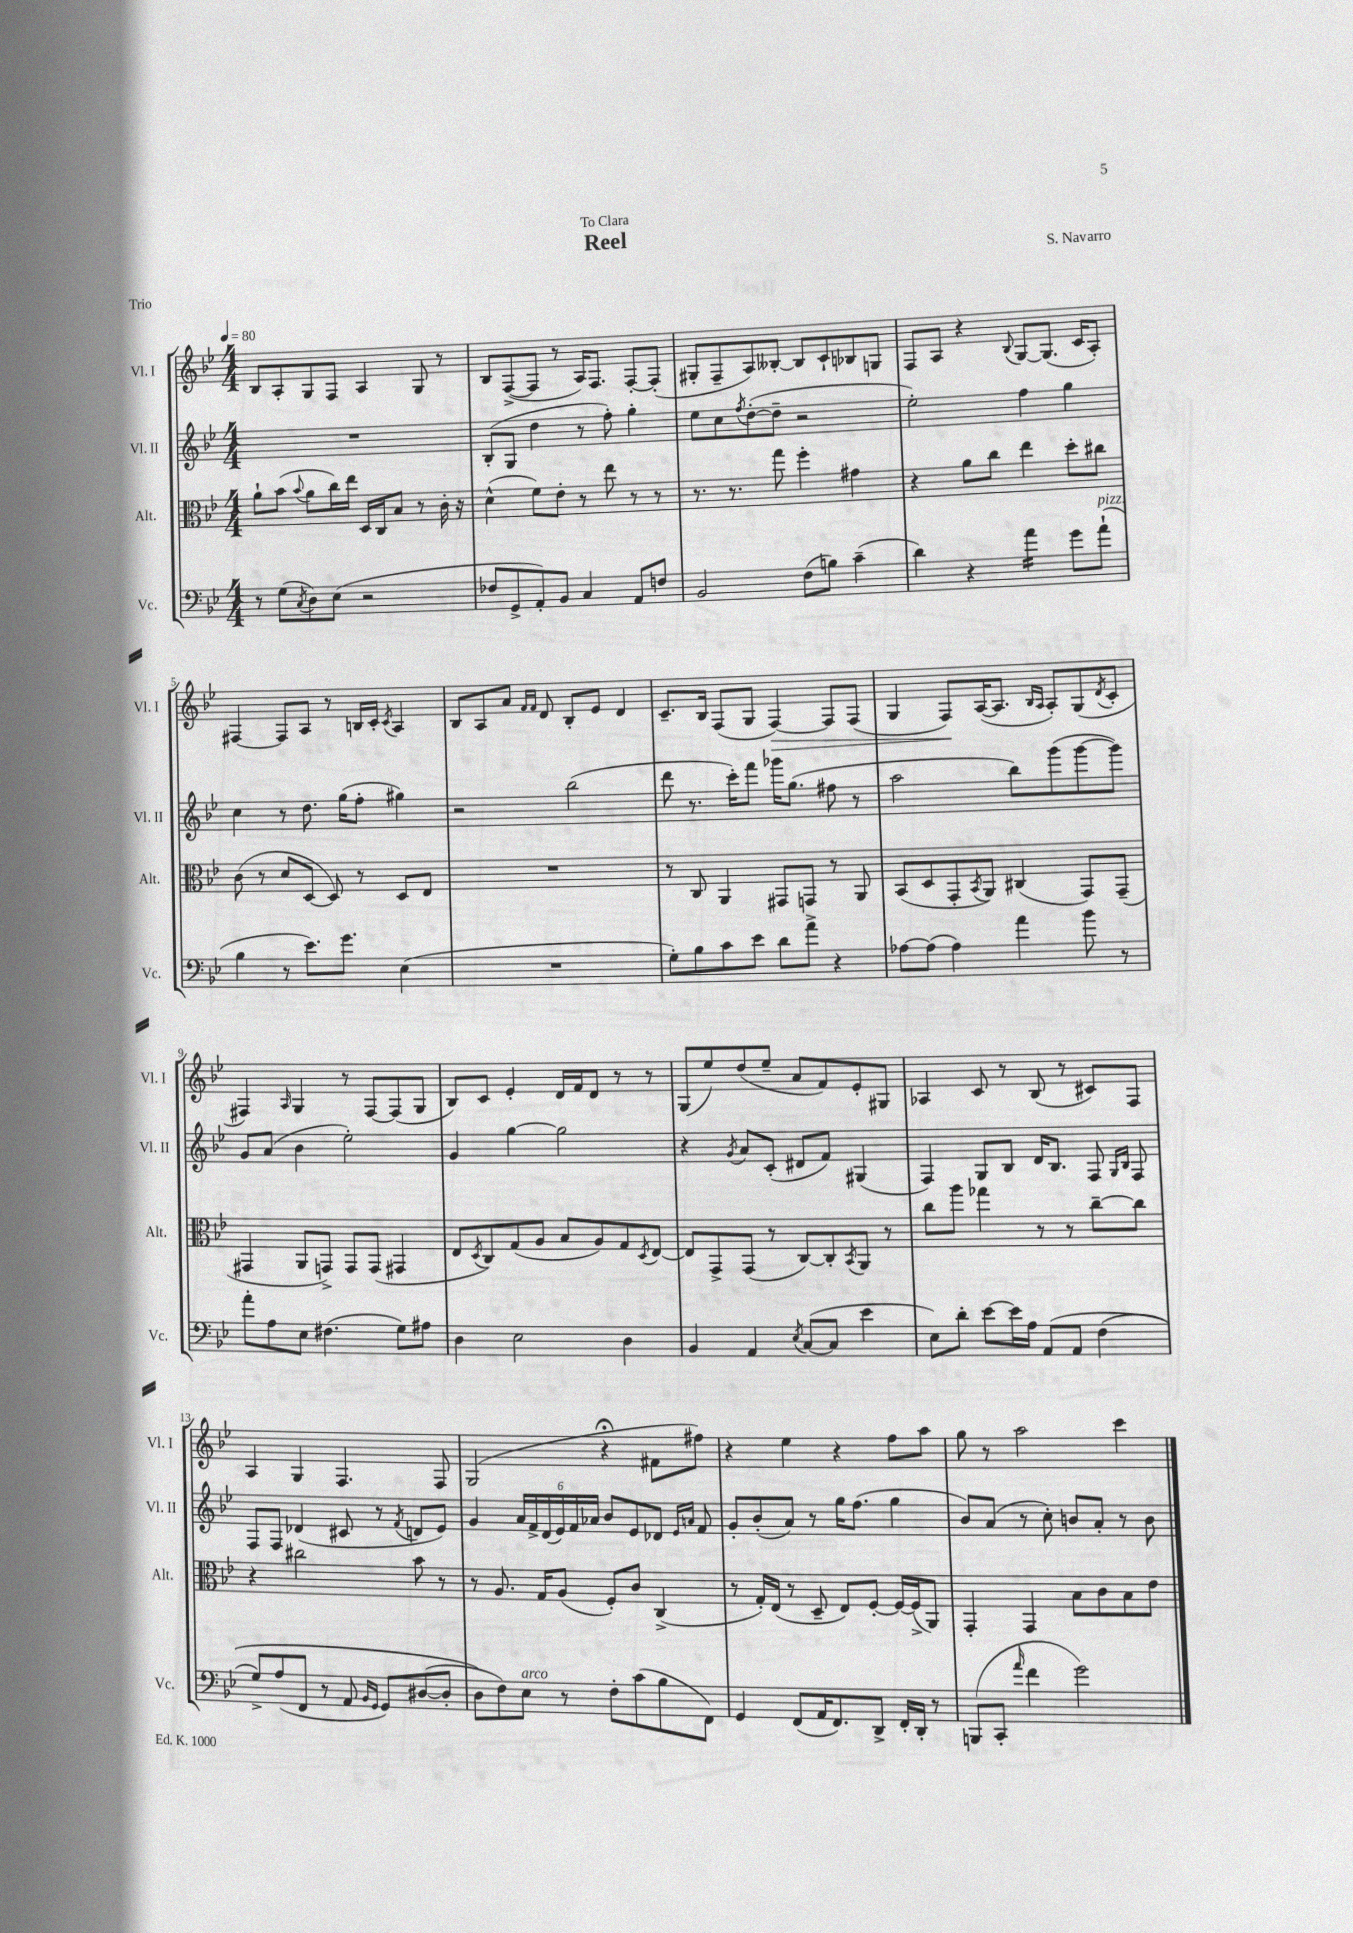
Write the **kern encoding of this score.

**kern	**kern	**kern	**kern	**dynam
*part4	*part3	*part2	*part1	*part1
*staff4	*staff3	*staff2	*staff1	*staff1
*I"Vc.	*I"Alt.	*I"Vl. II	*I"Vl. I	*
*I'Vc.	*I'Alt.	*I'Vl. II	*I'Vl. I	*
*clefF4	*clefC3	*clefG2	*clefG2	*
*k[b-e-]	*k[b-e-]	*k[b-e-]	*k[b-e-]	*
*M4/4	*M4/4	*M4/4	*M4/4	*
*MM80	*MM80	*MM80	*MM80	*
=1	=1	=1	=1	=1
8r	8a`\L	1r	8B-/L	.
(8G\L	(8b-\J	.	8A'/	.
8qC/	8qqb-/	.	.	.
8D\)	8a\L	.	8G/	.
(8E-\J	16cc\L)	.	8F/J	.
.	16ee-\JJ	.	.	.
2r	16D/LL	.	4A/	.
.	16C/J	.	.	.
.	8B-/J	.	.	.
.	8r	.	8G/	.
.	16c'\	.	8r	.
.	16r	.	.	.
=2	=2	=2	=2	=2
8F-X/L	(4d^^\	(8B-'/L	8B-/L	.
8GG^/	.	8G/J	([8F^/	.
8AA'/)	8f\L)	4dd\	8F/J]	.
8BB-/J	8e-'\J	.	8r	.
4C/	8r	8r	16A/KL)	.
.	.	.	8.F/J	.
.	8ee-\	8ff'\)	.	.
8AA/L	8r	4gg'\	[8F'/L	.
8Fn/J	8r	.	(8F'/J]	.
=3	=3	=3	=3	=3
2BB-/	8.r	8ee-\L	8G#X'/L	.
.	.	8cc\	8F~/	.
.	8.r	.	.	.
.	.	8qff/	.	.
.	.	([8dd'\	8A/)	.
.	8gg\	8dd~\J]	[8B--X'/J	.
(8F\L	4ff'\	2r	8B--/L]	.
8Bn\J)	.	.	8c`/	.
(4c~\	4g#X\	.	8B-X/	.
.	.	.	8Gn/J	.
=4	=4	=4	=4	=4
4d\)	4r	2ee-'\)	8F/L	.
.	.	.	8A/J	.
4r	8a\L	.	4r	.
.	8cc\J	.	.	.
.	.	.	8qqB-/	.
*tremolo	*	*	*	*
16a\LL	4ee-\	4ff\	[8G/L	.
16a\	.	.	.	.
16a\	.	.	(8.G/J]	.
16a\JJ	.	.	.	.
*Xtremolo	*	*	*	*
8g\L	8dd'\L	4gg\	.	.
.	.	.	16c/KL	.
!LO:TX:a:i:t=pizz.	!	!	!	!
(8a`\J	8cc#X\J	.	8A'/J)	.
!!LO:LB:g=z
=5	=5	=5	=5	=5
4B-\	(8c\	4cc\	[4F#X/	.
.	8r	.	.	.
8r	8d/L	8r	8F#/L]	.
8.e-\L)	[8D/J	8.dd\	8A/J	.
.	8D/])	.	8r	.
8.g\J	.	(16gg\KL	.	.
.	8r	8ff'\J	16Bn/LL	.
.	.	.	16c'/JJ	.
.	.	.	8qc/	.
(4E-\	8D/L	4gg#X\)	4A/	.
.	8E-/J	.	.	.
=6	=6	=6	=6	=6
1r	1r	2r	8B-/L	.
.	.	.	8A/	.
.	.	.	8a/J	.
.	.	.	16qqf/LL	.
.	.	.	16qqf/JJ	.
.	.	.	8d/	.
.	.	(2bb-\	8B-'/L	.
.	.	.	8e-/J	.
.	.	.	4d/	.
=7	=7	=7	=7	=7
8G'\L)	8r	8ddd\	8.c~/L	.
8B-\	8C/	8.r	.	.
.	.	.	16B-/Jk	.
8c\	4AA/	.	(8F/L	.
.	.	16ccc'\KL)	.	.
8e-\J	.	8fff\J	8G/J	.
!	!	!	!	!LO:HP:b
8d\L	8GG#X/L	16ggg-X\KL	[4F/)	>
.	.	(8.gg\J	.	.
8a^\J	8GGn/J	.	.	.
4r	8r	8ff#X\	8F/L]	.
.	8AA/	8r	(8F/J	.
=8	=8	=8	=8	=8
[8A-X\L	(8BB-/L	2aa\	4G/	.
(8A-\J]	8D/	.	.	.
4A-\)	8GG'/	.	8F/L)	.
.	8qBB-/	.	.	.
.	8AA/J)	.	([16A/K	]
.	.	.	8.A/J]	.
4a\	(4C#X/	8bb-\L)	.	.
.	.	.	16qqB-/LL	.
.	.	.	16qqA/JJ	.
.	.	(8ggg\	8A'/L)	.
8b-\	8GG/L)	[8ggg\	(8G/	.
.	.	.	8qd/	.
8r	(8GG~/J	8ggg\J])	8c'/J	.
!!LO:LB:g=z
=9	=9	=9	=9	=9
8a'\L	4GG#X/	8g/L	4F#X/)	.
8A\	.	(8a/J	.	.
.	.	.	16qqA/	.
8E-\J	8AA/L	4b-\	4G/	.
(4.F#X\	8GGn^/J)	.	.	.
.	8GG/L	2ee-'\)	8r	.
.	(8GG/J	.	[8F#/L	.
8G\L)	4GG#X/	.	(8F#/]	.
8A#X\J	.	.	8G/J	.
=10	=10	=10	=10	=10
4D\	8E-/L	4g/	8B-/L)	.
.	8qD/	.	.	.
.	8C/)	.	8c/J	.
2E-\	(8G/	[4gg\	4e-'/	.
.	8A/J	.	.	.
.	8B-/L	2gg\]	16d/LL	.
.	.	.	16f/J	.
.	8A/)	.	8d/J	.
4D\	8G/	.	8r	.
.	8qD/	.	.	.
.	[8E-/J	.	8r	.
=11	=11	=11	=11	=11
4BB-/	8E-/L]	4r	(8G/L	.
.	8GG^/	.	8ee-/)	.
.	.	8qg/	.	.
4AA/	(8GG/J	8a/L	(8dd/	.
.	8r	(8c'/J	8ee-~/J	.
8qE-/	.	.	.	.
([8C/L	[8C/L)	8d#X/L	8a/L	.
8C/J]	8C'/]	8f/J)	8f/)	.
.	8qBB-/	.	.	.
4e-\	8AA/J	(4G#X/	8e-'/	.
.	8r	.	8G#X/J	.
=12	=12	=12	=12	=12
8E-\L)	8cc\L	4F/)	4A-X/	.
8d'\J	8aa\J	.	.	.
[8e-\L	4gg-X\	8G/L	8c/	.
16e-\L]	.	8B-/J	8r	.
16A\JJ	.	.	.	.
(8AA/L	8r	16d/KL	(8B-/	.
.	.	8.B-/J	.	.
8AA/J	8r	.	8r	.
(4F\	[8cc~\L	8F/	8c#X/L)	.
.	.	16qqG/LL	.	.
.	.	16qqB-/JJ	.	.
.	8cc\J]	8F/	8F/J	.
!!LO:LB:g=z
=13	=13	=13	=13	=13
8G^/L)	4r	8F/L	4A/	.
(8A/	.	8F/J	.	.
8FF/J	2cc#X\	(4d-X/	4G/	.
8r	.	.	.	.
8AA/	.	8c#X/	4.F/	.
16qqBB-/LL	.	.	.	.
16qqGG/JJ	.	.	.	.
8GG/L)	.	8r	.	.
.	.	8qf/	.	.
([8D#X/	8b-\	8dn/L	.	.
8D#'/J]	8r	8e-/J)	8F/	.
=14	=14	=14	=14	=14
8D\L)	8r	4g/	(2G/	.
8F\)	8.A/	.	.	.
!LO:TX:a:i:t=arco	!	!	!	!
8E-\J	.	24a/LL	.	.
.	.	24f^/	.	.
.	16G/KL	.	.	.
.	.	(24d/	.	.
8r	(8A/J	24e-/)	.	.
.	.	24f/	.	.
.	.	24a-X/JJ	.	.
8F'\L	8F'/L)	8b-/L	4r;<	.
(8c\	8c/J	8e-/	.	.
8B-\	(4C^/	8d-X/J	8f#X\L	.
.	.	16qqe-/LL	.	.
.	.	16qqan/JJ	.	.
8FF\J)	.	8f/	8ff#X\J)	.
=15	=15	=15	=15	=15
4GG/	8r	8g'/L	4r	.
.	16G'/LL)	(8b-'/	.	.
.	(16E-/JJ	.	.	.
(8FF/L	8r	8a/J)	4ee-\	.
16AA/K	8D~/	8r	.	.
8.FF/)	.	.	.	.
.	8E-/L)	16gg\KL	4r	.
.	.	(8.ff\J	.	.
8DD^/J	[8F'/J	.	.	.
16FF'/LL	16F/LL_	4gg\	8ff\L	.
16DD'/JJ	(16F^/J]	.	.	.
8r	8AA/J)	.	8aa\J	.
=16	=16	=16	=16	=16
(8BBBn/L	4GG'/	8b-/L)	8gg\	.
8CC'/J	.	(8a/J	8r	.
16qqa/	.	.	.	.
4f\	4GG/	8r	2aa\	.
.	.	8cc'\)	.	.
2g\)	8B-\L	8bn/L	.	.
.	8c\	8a'/J	.	.
.	8B-\	8r	4ccc\	.
.	8e-\J	8b\	.	.
==	==	==	==	==
*-	*-	*-	*-	*-
